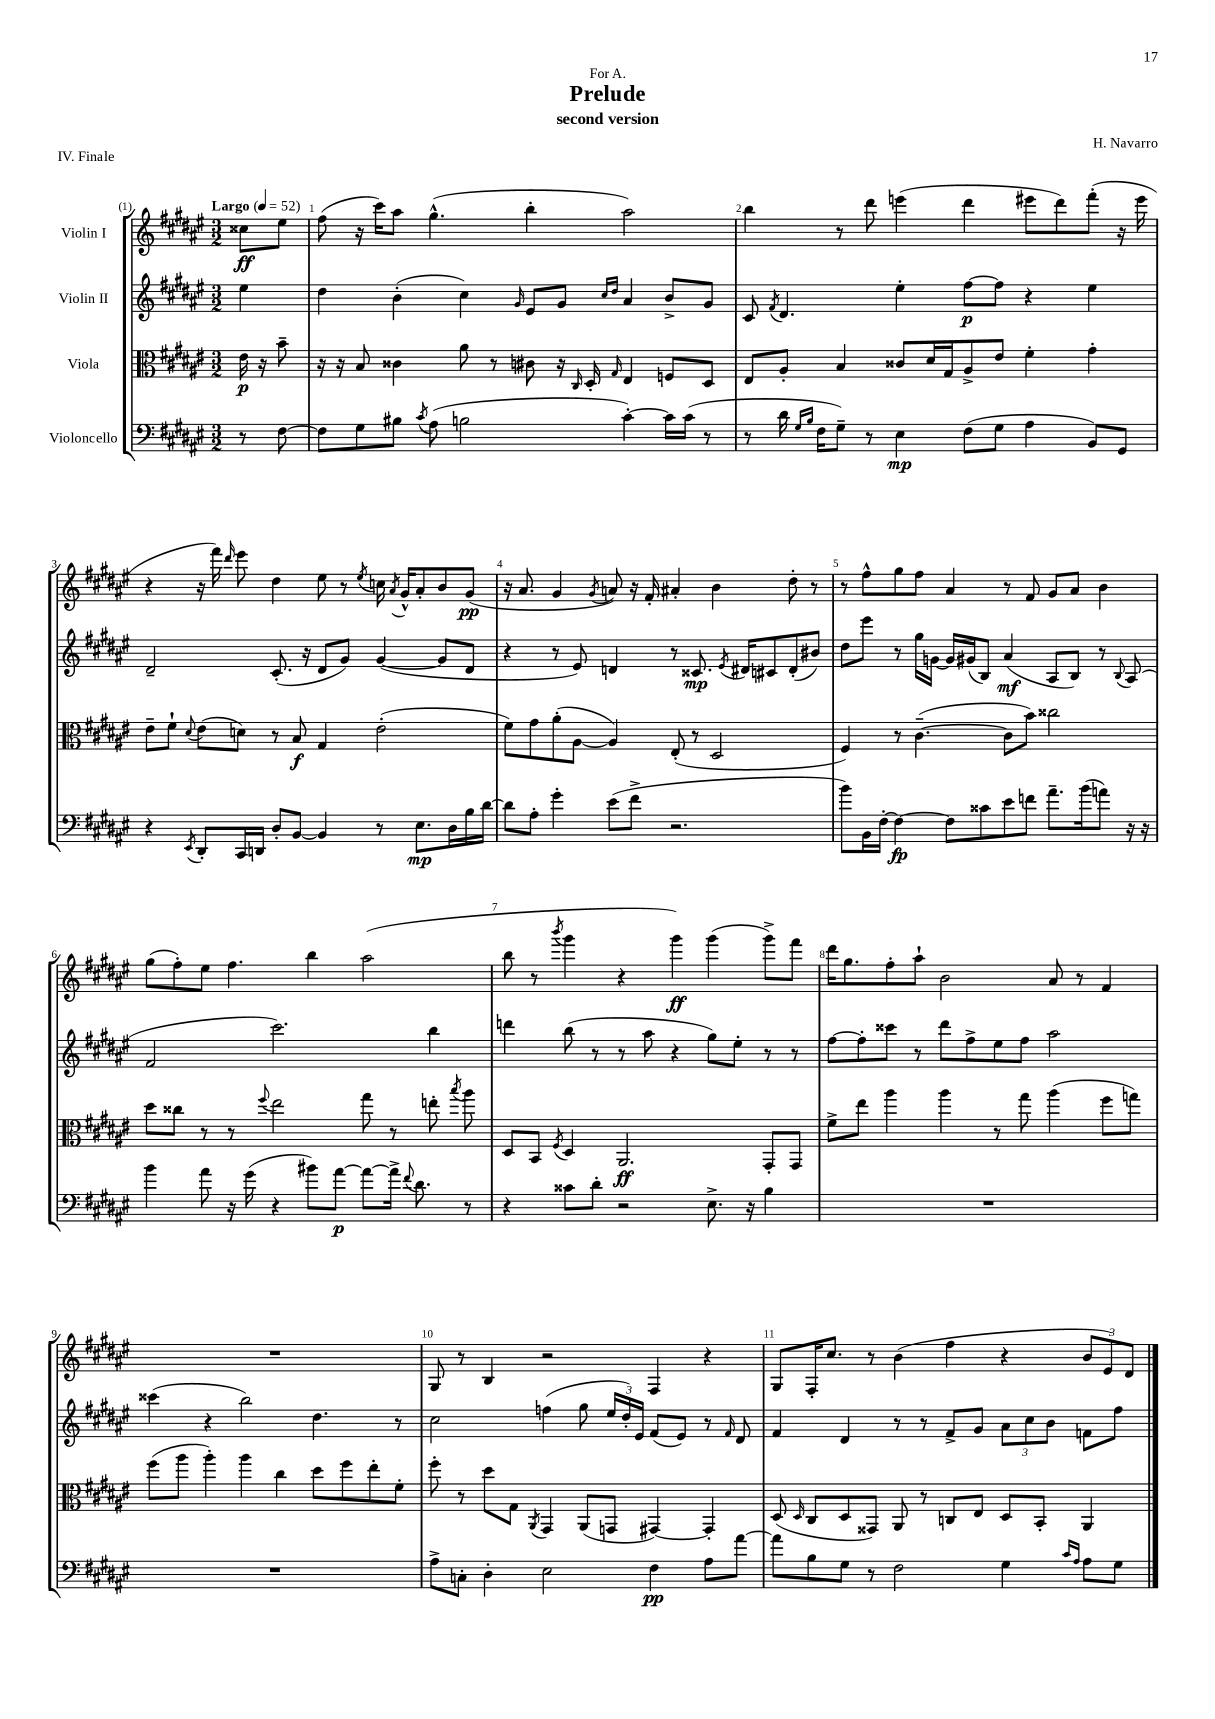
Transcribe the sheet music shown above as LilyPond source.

\header { title = "Prelude" composer = "H. Navarro" subtitle = "second version" dedication = "For A." piece = "IV. Finale" }
<<
\new StaffGroup <<
\new Staff = "s0" \with { instrumentName = "Violin I" } {
    \clef treble \key fis \major \numericTimeSignature \time 3/2 \partial 4 \tempo "Largo" 4 = 52
    \autoBeamOff cisis''8[\ff eis''8] |
    fis''8( r16 cis'''16[) ais''8] gis''4.-^( b''4-. ais''2) |
    b''4 r8 dis'''8 e'''4( dis'''4 eis'''8[ dis'''8) fis'''8]-.( r16 eis'''16 |
    r4 r16 fis'''16) \grace { dis'''16 } eis'''8 dis''4 eis''8 r8 \acciaccatura { eis''8 } c''16 \acciaccatura { ais'8 } gis'16[-^ ais'8-. b'8 gis'8]\pp( |
    r16 ais'8. gis'4 \acciaccatura { gis'8 } a'8) r16 fis'16-. ais'4-. b'4 dis''8-. r8 |
    r8 fis''8[-^ gis''8 fis''8] ais'4 r8 fis'8 gis'8[ ais'8] b'4 |
    gis''8[( fis''8-.) eis''8] fis''4. b''4 ais''2( |
    b''8 r8 \acciaccatura { b'''8 } gis'''4 r4 gis'''4\ff) gis'''4( gis'''8[->) fis'''8] |
    dis'''16[ gis''8. fis''8-. ais''8]-! b'2 ais'8 r8 fis'4 |
    R1. |
    gis8 r8 b4 r2 fis4 r4 |
    gis8[ fis16-. cis''8.] r8 b'4( fis''4 r4 \tuplet 3/2 { b'8[ eis'8) dis'8] } \bar "|." |
}
\new Staff = "s1" \with { instrumentName = "Violin II" } {
    \clef treble \key fis \major \numericTimeSignature \time 3/2 \partial 4
    \autoBeamOff eis''4 |
    dis''4 b'4-.( cis''4) \grace { gis'16 } eis'8[ gis'8] \grace { cis''16[ dis''16] } ais'4 b'8[-> gis'8] |
    cis'8 \acciaccatura { fis'8 } dis'4. eis''4-. fis''8[~\p fis''8] r4 eis''4 |
    dis'2-- cis'8.-.( r16 dis'8[ gis'8]) gis'4~( gis'8[ dis'8] |
    r4 r8 eis'8) d'4 r8 cisis'8.\mp \acciaccatura { eis'8 } dis'16[ cis'8 dis'8-.( bis'8]) |
    dis''8[ eis'''8] r8 gis''16[ g'16]~ g'16[ gis'16( b8]) ais'4\mf( ais8[ b8]) r8 \appoggiatura { b8 } ais8( |
    fis'2 cis'''2.) b''4 |
    d'''4 b''8( r8 r8 ais''8 r4 gis''8[) eis''8]-. r8 r8 |
    fis''8[~ fis''8-. cisis'''8] r8 dis'''8[ fis''8-> eis''8 fis''8] ais''2 |
    cisis'''4( r4 b''2) dis''4. r8 |
    cis''2 f''4( gis''8 \tuplet 3/2 { eis''16[ dis''16-.) eis'16] } fis'8[( eis'8]) r8 \grace { fis'16 } dis'8 |
    fis'4 dis'4 r8 r8 fis'8[-> gis'8] \tuplet 3/2 { ais'8[ cis''8 b'8] } f'8[ fis''8] \bar "|." |
}
\new Staff = "s2" \with { instrumentName = "Viola" } {
    \clef alto \key fis \major \numericTimeSignature \time 3/2 \partial 4
    \autoBeamOff eis'16\p r16 b'8-- |
    r16 r16 b8 cisis'4 ais'8 r8 cis'8 r16 \grace { cis16 } dis16-. \grace { gis16 } eis4 f8[ dis8] |
    eis8[ ais8]-. b4 cisis'8[ dis'16 gis16 ais8-> eis'8] fis'4-. gis'4-. |
    eis'8[-- fis'8]-! \appoggiatura { dis'8 } eis'8[( d'8]) r8 b8\f gis4 eis'2-.( |
    fis'8[) gis'8 ais'8-.( ais8]~ ais4) eis8-.( r8 dis2 |
    fis4) r8 cis'4.~--( cis'8[ b'8]) cisis''2 |
    dis''8[ cisis''8] r8 r8 \appoggiatura { fis''8 } eis''2 gis''8 r8 e''8-. \acciaccatura { b''8 } ais''8 |
    dis8[ b,8] \acciaccatura { fis8 } dis4 ais,2.\ff gis,8[-. gis,8] |
    fis'8[-> eis''8] ais''4 ais''4 r8 gis''8 ais''4( fis''8[ g''8]) |
    fis''8[( ais''8] ais''4-.) ais''4 cis''4 dis''8[ fis''8 eis''8-. fis'8]-. |
    fis''8-. r8 dis''8[ gis8] \acciaccatura { ais,8 } gis,4 ais,8[( g,8] gis,4~) gis,4-. |
    dis8( \grace { dis16 } cis8[ dis8 gisis,8]) ais,8 r8 c8[ eis8] dis8[ b,8]-. ais,4 \bar "|." |
}
\new Staff = "s3" \with { instrumentName = "Violoncello" } {
    \clef bass \key fis \major \numericTimeSignature \time 3/2 \partial 4
    \autoBeamOff r8 fis8~ |
    fis8[ gis8 bis8] \acciaccatura { cis'8 } ais8( b2 cis'4~-.) cis'16[ cis'16]( r8 |
    r8 dis'16 \grace { gis16[ b16] } fis16[ gis8]--) r8 eis4\mp fis8[( gis8] ais4 b,8[) gis,8] |
    r4 \acciaccatura { eis,8 } dis,8[-. cis,16 d,16] dis8[-. b,8]~ b,4 r8 eis8.[\mp dis16 b16 dis'16]~ |
    dis'8[ ais8]-. gis'4-. eis'8[( fis'8]-> r2. |
    b'8[) b,16 fis16]~-. fis4~\fp fis8[ cisis'8 eis'8 f'8] ais'8.[-- b'16( a'8]) r16 r16 |
    b'4 ais'8 r16 gis'16( r4 bis'8[) ais'8]~\p ais'8[~ ais'16]-> \appoggiatura { fis'8 } dis'8. r8 |
    r4 cisis'8[ dis'8]-. r2 eis8.-> r16 b4 |
    R1. |
    R1. |
    ais8[-> c8]-. dis4-. eis2 fis4\pp ais8[ ais'8]~ |
    ais'8[ b8 gis8] r8 fis2 gis4 \grace { cis'16[ ais16] } ais8[ gis8] \bar "|." |
}
>>
>>
\layout { \context { \Score \override BarNumber.break-visibility = ##(#f #t #t) barNumberVisibility = #all-bar-numbers-visible } }
